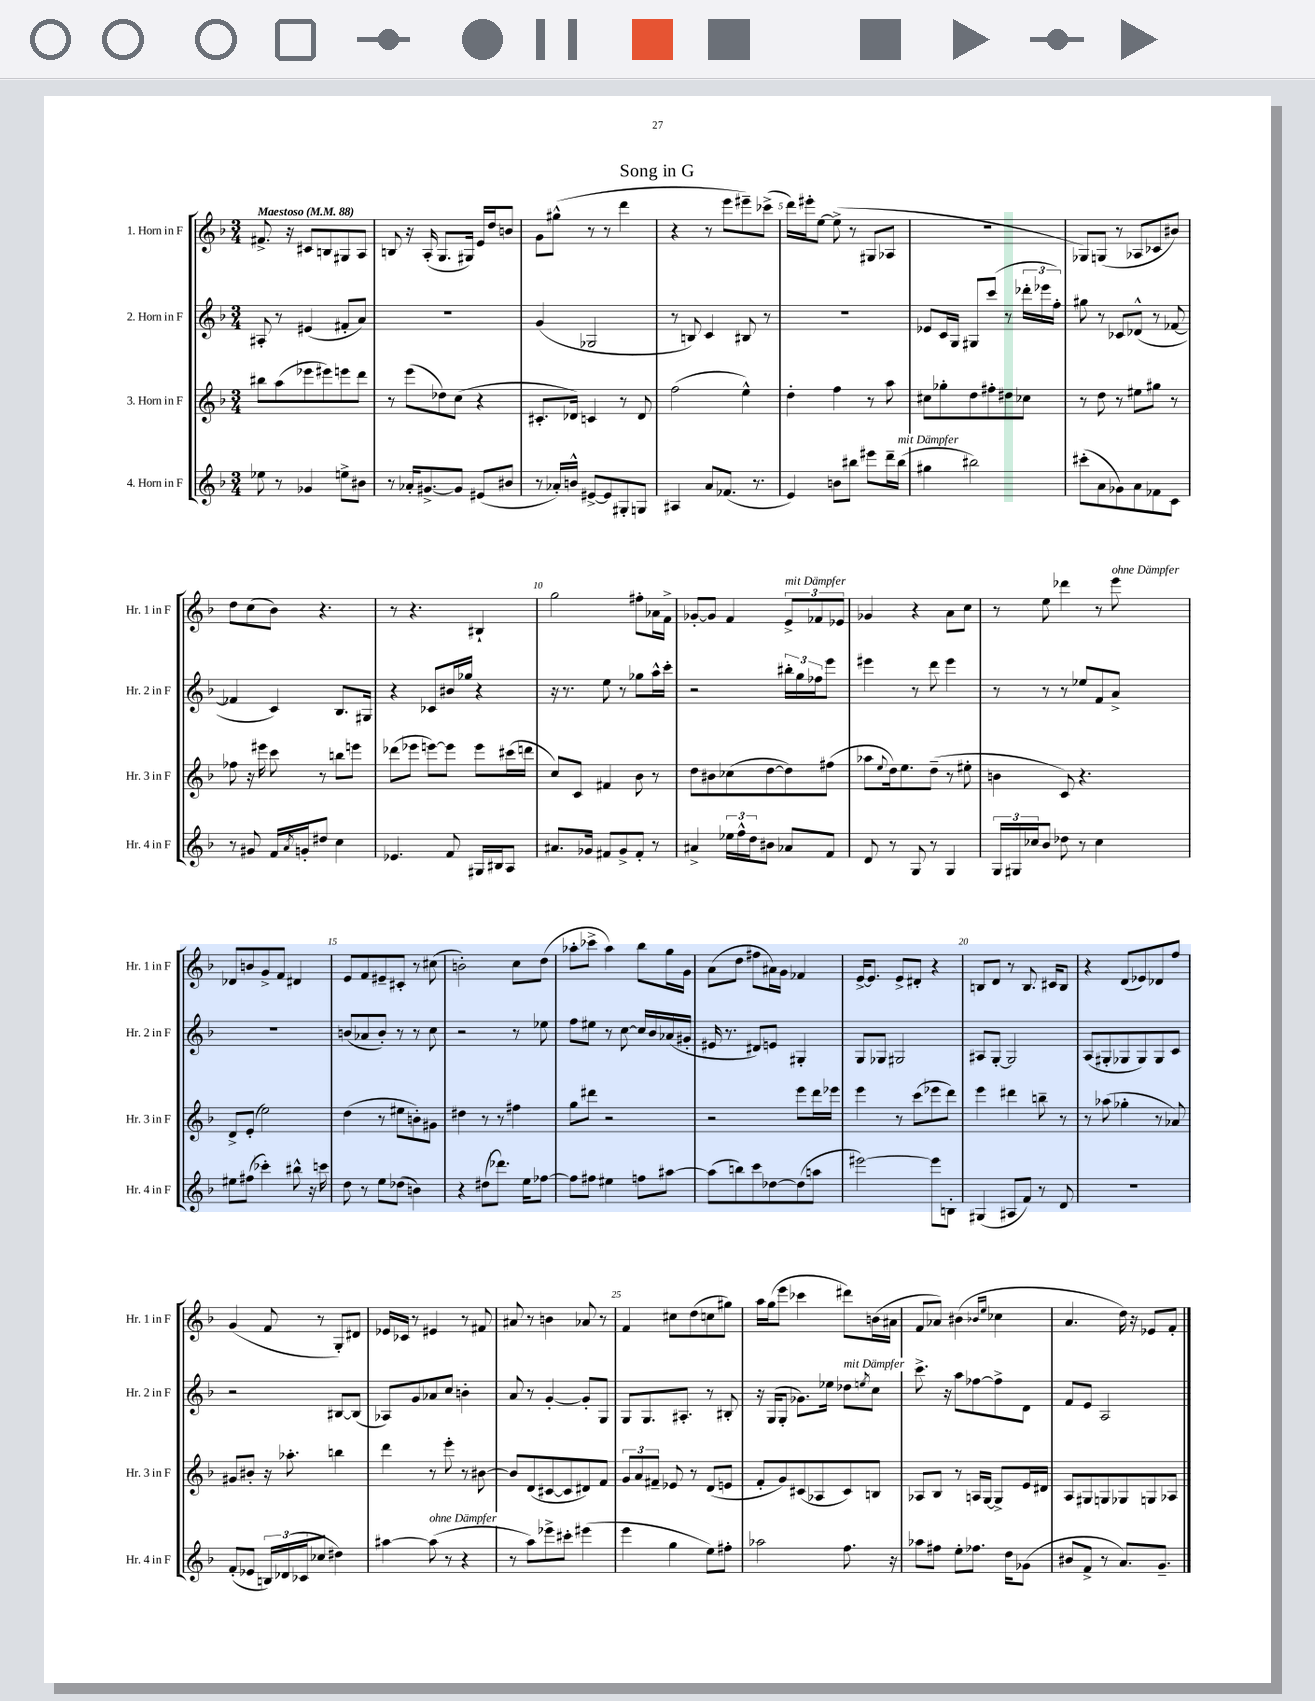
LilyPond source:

\header { title = "Song in G" }
<<
\new StaffGroup <<
\new Staff = "s0" \with { instrumentName = "1. Horn in F" shortInstrumentName = "Hr. 1 in F" } {
    \clef treble \key f \major \numericTimeSignature \time 3/4 \tempo "Maestoso" 4 = 88
    fis'8.-> r16 cis'8 b8 gis8 a8 |
    b8 r16 a16-.( g8. gis16) e'16 d''16 b'8 |
    g'8 gis''8-^( r8 r8 d'''4 |
    r4 r8 e'''8 eis'''8--) ces'''8->( |
    d'''16) eis'''16-. e''8~ e''8->( r8 gis8 aes8 |
    R2. |
    ges8) g8( r8 aes8 ces'8 bis'8) |
    d''8 c''8( bes'8) r4. |
    r8 r4. bis4-! |
    g''2 fis''8-. aes'16 f'16-> |
    ges'8~-. ges'8 f'4 \tuplet 3/2 { e'8->^\markup { \italic "mit Dämpfer" } fes'8 ees'8 } |
    ges'4 r4 a'8 c''8 |
    r8 e''8 des'''4 r8 e'''8^\markup { \italic "ohne Dämpfer" } |
    des'8 b'8 g'8-> f'8 dis'4 |
    e'8 f'8 eis'8-- cis'8-. r8 cis''8( |
    b'2-.) c''8 d''8( |
    aes''8-. ces'''8-> aes''4) bes''8 g''16 g'16 |
    a'8( d''8 fis''8 ais'16) g'16 fes'4 |
    e'16~-> e'8. e'8-> dis'8-. r4 |
    b8 d'8 r8 b8. cis'16 b8 |
    r4 d'8( ees'8) des'8 f''8 |
    g'4( f'8 r8 g8-.) dis'8 |
    ees'16 ces'16 r8 eis'4 r8 fis'8 |
    ais'8 r8 b'4 aes'8 r8 |
    f'4 cis''8 d''8( c''8 gis''8) |
    a''16 g''16( e'''8 ces'''4 dis'''8) b'16( ais'16 |
    f'8 aes'8) bis'4( \grace { bes'16 e''16 } ces''4 |
    a'4. d''16) r16 ees'8 f'8-. \bar "|." |
}
\new Staff = "s1" \with { instrumentName = "2. Horn in F" shortInstrumentName = "Hr. 2 in F" } {
    \clef treble \key f \major \numericTimeSignature \time 3/4
    ais8-. r8 eis'4( fis'8-. a'8) |
    R2. |
    g'4( ges2 |
    r8 b8) c'4 bis8 r8 |
    R2. |
    ees'8 c'16 g16 gis8 c'''8( r8 \tuplet 3/2 { des'''16-. ees'''16 f''16-.) } |
    gis''8 r8 ces'8 des'8-^( r8 fes'8~ |
    fes'4 c'4) bes8. gis16 |
    r4 ces'8 bis'16 ges''16 r4 |
    r16 r8. e''8 r8 ges''8 a''16-^ c'''16-. |
    r2 \tuplet 3/2 { bis''16-. g''16 fes''16 } e'''8 |
    eis'''4 r8 d'''8 eis'''4 |
    r8 r8 r8 ees''8 f'8 a'8-> |
    R2. |
    b'8( aes'8 b'8-.) r8 r8 c''8 |
    r2 r8 ees''8 |
    f''8 eis''8 r8 c''8~ c''16 bes'16 aes'16( gis'16-. |
    eis'16 r8. dis'8) e'8 gis4-. |
    g8 ges8 gis2 |
    ais8 g8~-. g2 |
    a8( gis8-. ges8 ges8) ges8 c'8 |
    r2 bis8~ bis8( |
    aes8) g'8 aes'8 c''8 b'4-. |
    a'8 r8 g'4~-. g'8-. g8 |
    g8 g8. ais8.-. r8 bis8-. |
    r16 g16( g8-. ges'8.) ees''16 des''8^\markup { \italic "mit Dämpfer" } \acciaccatura { e''8 } c''8 |
    c'''8.-> r16 a''8 fes''8~ fes''8-> d'8 |
    f'8 e'8 a2 \bar "|." |
}
\new Staff = "s2" \with { instrumentName = "3. Horn in F" shortInstrumentName = "Hr. 3 in F" } {
    \clef treble \key f \major \numericTimeSignature \time 3/4
    bis''8 a''8( ees'''8 eis'''8) e'''8 d'''8 |
    r8 e'''8( des''8) c''8( r4 |
    cis'8.-. des'16) c'4 r8 des'8 |
    f''2( e''4-^) |
    d''4-. f''4 r8 a''8 |
    cis''8 ges''8-. d''8 fis''8-. dis''8 ces''8 |
    r8 d''8 r8 eis''8 gis''8 r8 |
    fes''8 r16 eis'''16 c'''8 r8 b''8 e'''8 |
    des'''8( ees'''8 e'''8~) e'''8 e'''8 cis'''16( d'''16 |
    c''8) c'8 fis'4 bes'8 r8 |
    d''8 bis'8 ces''8( d''8~ d''8) fis''8( |
    aes''8 \appoggiatura { e''8 } d''16) e''8. d''8--( r8 eis''8-. |
    b'4 c'8) r4. |
    d'8-> e'8-.( e''2) |
    d''4( r8 eis''8 b'8-.) gis'8 |
    dis''4 r8 r8 fis''4 |
    g''8 dis'''8 r2 |
    r2 e'''8 d'''16 ees'''16 |
    e'''4 r8 c'''8( ees'''8 d'''8) |
    e'''4 dis'''4 b''8-- r8 |
    r8 aes''8( ges''4-. r8 aes'8) |
    gis'8 bis'8-. r16 aes''8.-. b''4 |
    d'''4 r8 e'''8-. r8 bis'8~ |
    bis'8 d'8( cis'8~ cis'8 dis'8) f'8 |
    \tuplet 3/2 { g'8 a'8 fis'8-- } ees'8 r8 d'8( e'8 |
    f'8-. g'8) cis'8( aes8 cis'8) b8 |
    aes8 bes8 r8 a16 g16~ g8-> e'16 dis'16 |
    a8 gis8 g8 ges8 g8 aes8 \bar "|." |
}
\new Staff = "s3" \with { instrumentName = "4. Horn in F" shortInstrumentName = "Hr. 4 in F" } {
    \clef treble \key f \major \numericTimeSignature \time 3/4
    ees''8 r8 ges'4 e''8-> bis'8 |
    r8 aes'16-. gis'8.~-> gis'8 eis'8( bis'8 |
    r8 aes'16-.) b'16-^ eis'8~-> eis'8 gis8-. g8 |
    ais4 a'8 fes'8.( r8. |
    e'4) b'8 bis''8 eis'''8 d'''16-- bis''16^\markup { \italic "mit Dämpfer" }( |
    gis''4 bis''2) |
    cis'''8-.( a'8 ges'8) a'8 fes'8 c'8 |
    r8 gis'8 f'16 \acciaccatura { a'8 } g'16-. dis''8 c''4 |
    ees'4. f'8 gis16 bis16 a8 |
    ais'8. ges'16 fis'8 ges'8-> fis'8-. r8 |
    ais'4-> \tuplet 3/2 { ees''16 f''16-^ d''16 } bis'8 aes'8 f'8 |
    d'8 r8 g8 r8 g4 |
    \tuplet 3/2 { g16 gis16 ces''16 } bes'8 des''8 r8 ces''4 |
    eis''8 fis''8( ces'''4-.) bis''8-^ r16 c'''16 |
    d''8 r8 e''8 des''8( b'4) |
    r4 dis''8( des'''8.) e''16 fes''8~ |
    fes''8 fis''8 eis''4 f''8 ais''8~ |
    ais''8( b''8) c'''8 des''8~ des''8( a''8 |
    eis'''2~) eis'''8 b8-. |
    gis4( ais8 f'8) r8 d'8 |
    r2. |
    f'8-.( ees'8 \tuplet 3/2 { b16) des'16( ces'16 } ces''8 dis''4) |
    ais''4~ ais''8^\markup { \italic "ohne Dämpfer" }( r8 r4 |
    r8 a''8) ees'''8-> cis'''8-. eis'''4( |
    e'''4 g''4 e''8) fis''8-. |
    aes''2 f''8. r16 |
    aes''8 fis''8 e''8-. fes''8. d''16 ges'8( |
    bis'8 f'8-> r8 a'8.) g'8.-- \bar "|." |
}
>>
>>
